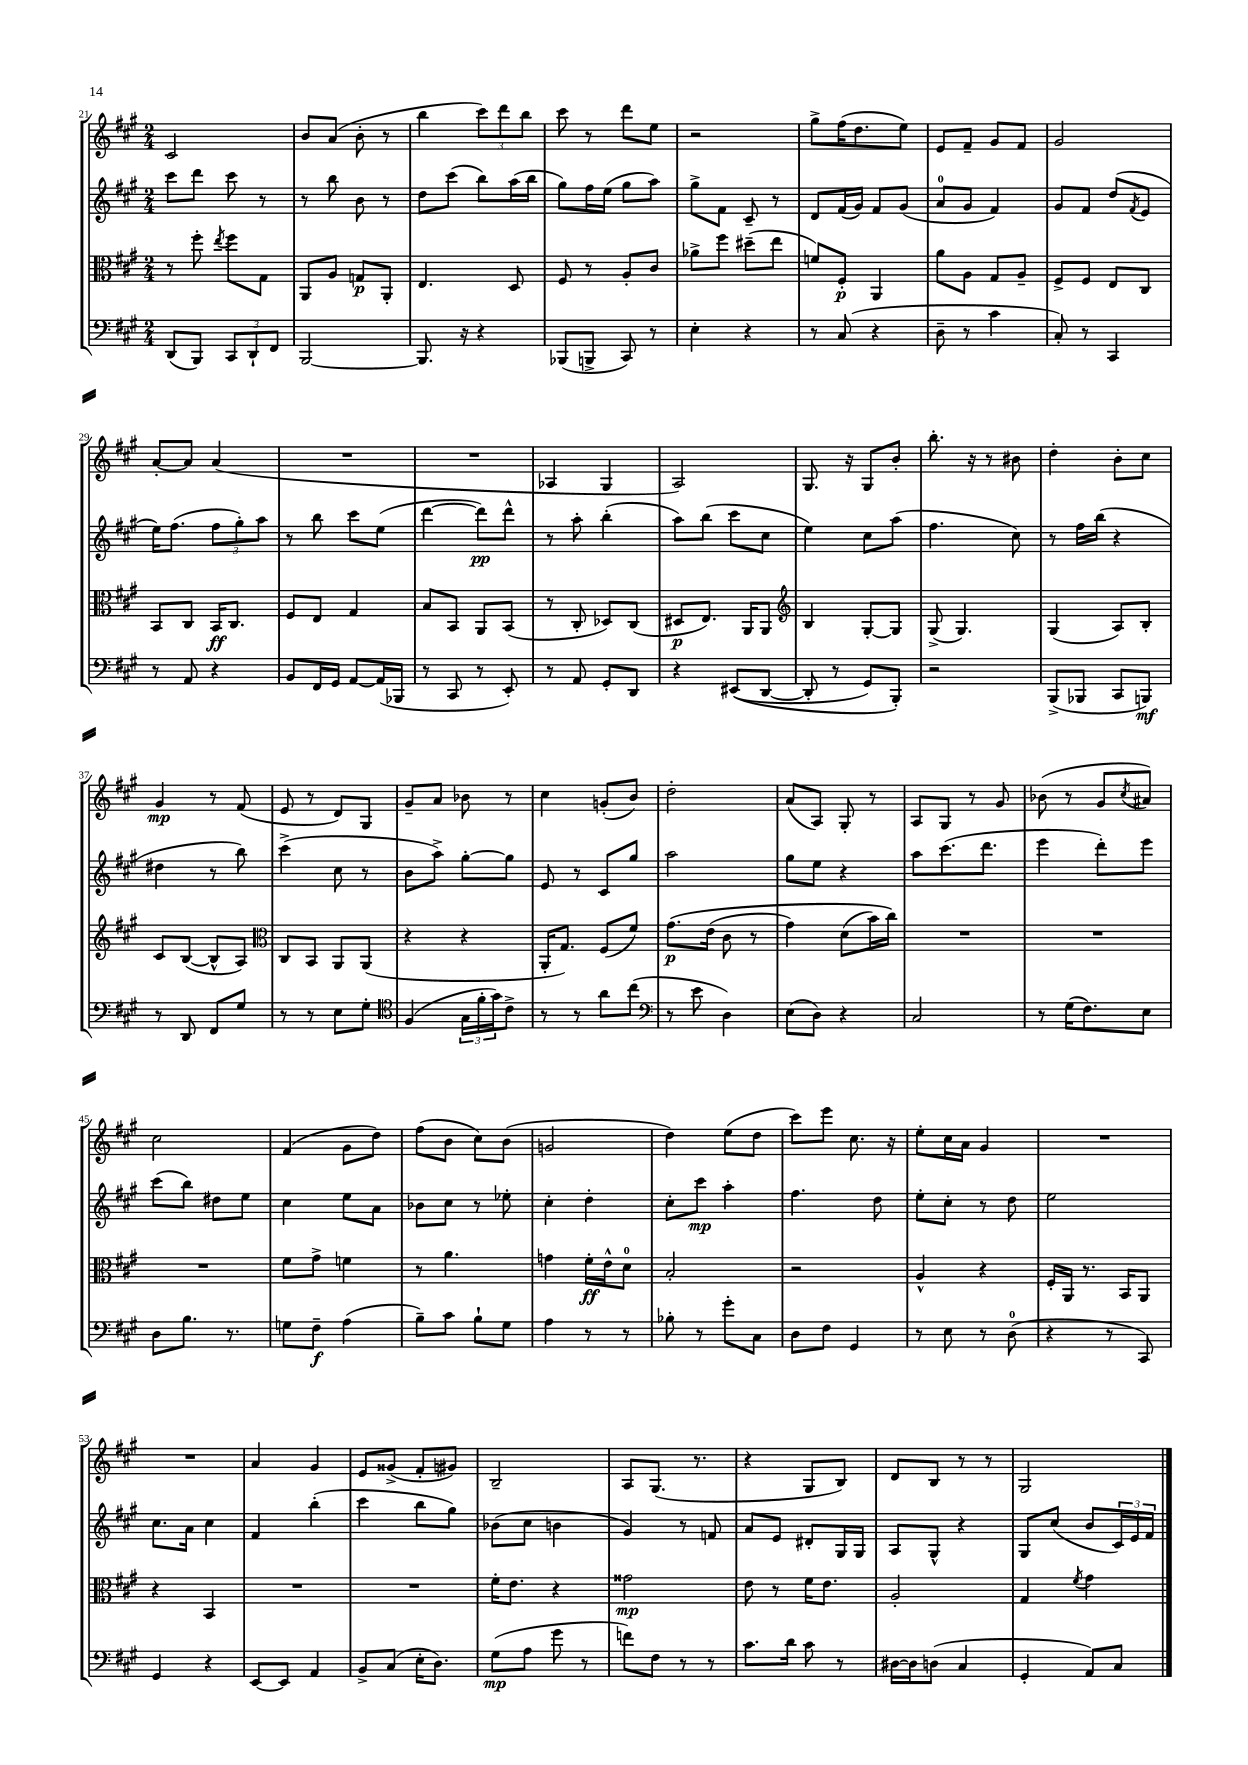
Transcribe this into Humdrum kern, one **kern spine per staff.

**kern	**dynam	**kern	**dynam	**kern	**dynam	**kern	**dynam
*part4	*part4	*part3	*part3	*part2	*part2	*part1	*part1
*staff4	*staff4	*staff3	*staff3	*staff2	*staff2	*staff1	*staff1
*clefF4	*	*clefC3	*	*clefG2	*	*clefG2	*
*k[f#c#g#]	*	*k[f#c#g#]	*	*k[f#c#g#]	*	*k[f#c#g#]	*
*M2/4	*	*M2/4	*	*M2/4	*	*M2/4	*
=21	=21	=21	=21	=21	=21	=21	=21
(8DD/L	.	8r	.	8ccc#\L	.	2c#/	.
8BBB/J)	.	8ff#'\	.	8ddd\J	.	.	.
.	.	8qee/	.	.	.	.	.
12CC#/L	.	8ff#\L	.	8ccc#\	.	.	.
12DD`/	.	.	.	.	.	.	.
.	.	8G#\J	.	8r	.	.	.
12FF#/J	.	.	.	.	.	.	.
=22	=22	=22	=22	=22	=22	=22	=22
[2BBB/	.	8AA/L	.	8r	.	8b/L	.
.	.	8A/J	.	8bb\	.	(8a/J	.
.	.	8Gn/L	p	8b\	.	8b'\	.
.	.	8AA'/J	.	8r	.	8r	.
=23	=23	=23	=23	=23	=23	=23	=23
8.BBB/]	.	4.E/	.	8dd\L	.	4bb\	.
.	.	.	.	(8ccc#\J	.	.	.
16r	.	.	.	.	.	.	.
4r	.	.	.	8bb\L)	.	12ccc#\L)	.
.	.	.	.	.	.	12ddd\	.
.	.	8D/	.	(16aa\L	.	.	.
.	.	.	.	.	.	12bb\J	.
.	.	.	.	16bb\JJ	.	.	.
=24	=24	=24	=24	=24	=24	=24	=24
(8BBB-X/L	.	8F#/	.	8gg#\L)	.	8ccc#\	.
8BBBn^/J	.	8r	.	16ff#\L	.	8r	.
.	.	.	.	(16ee\JJ	.	.	.
8CC#/)	.	8A'/L	.	8gg#\L	.	8ddd\L	.
8r	.	8c#/J	.	8aa\J)	.	8ee\J	.
=25	=25	=25	=25	=25	=25	=25	=25
4E'\	.	8a-X^\L	.	8gg#^\L	.	2r	.
.	.	8ff#\J	.	8f#\J	.	.	.
4r	.	(8dd#X~\L	.	8c#~/	.	.	.
.	.	8ee\J	.	8r	.	.	.
=26	=26	=26	=26	=26	=26	=26	=26
8r	.	8fn/L)	.	8d/L	.	8gg#^\L	.
(8C#/	.	8F#'/J	p	(16f#/L	.	(16ff#\K	.
.	.	.	.	16g#/JJ)	.	8.dd\	.
4r	.	4AA/	.	8f#/L	.	.	.
.	.	.	.	(8g#/J	.	8ee\J)	.
=27	=27	=27	=27	=27	=27	=27	=27
8D~\	.	8a\L	.	8a/L	.	8e/L	.
8r	.	8A\J	.	8g#/J	.	8f#~/J	.
4c#\	.	8G#/L	.	4f#/)	.	8g#/L	.
.	.	8A~/J	.	.	.	8f#/J	.
=28	=28	=28	=28	=28	=28	=28	=28
8C#'/)	.	8F#^/L	.	8g#/L	.	2g#/	.
8r	.	8F#/J	.	8f#/J	.	.	.
4CC#/	.	8E/L	.	(8dd/L	.	.	.
.	.	.	.	8qf#/	.	.	.
.	.	8C#/J	.	8e/J	.	.	.
!!LO:LB:g=z
=29	=29	=29	=29	=29	=29	=29	=29
8r	.	8BB/L	.	16ee\KL)	.	[8a'/L	.
.	.	.	.	(8.ff#\J	.	.	.
8AA/	.	8C#/J	.	.	.	8a/J]	.
4r	.	16BB/KL	ff	12ff#\L	.	(4a/	.
.	.	8.C#/J	.	.	.	.	.
.	.	.	.	12gg#'\)	.	.	.
.	.	.	.	12aa\J	.	.	.
=30	=30	=30	=30	=30	=30	=30	=30
8BB/L	.	8F#/L	.	8r	.	2r	.
16FF#/L	.	8E/J	.	8bb\	.	.	.
16GG#/JJ	.	.	.	.	.	.	.
[8AA/L	.	4G#/	.	8ccc#\L	.	.	.
(16AA/L]	.	.	.	(8ee\J	.	.	.
16BBB-X/JJ	.	.	.	.	.	.	.
=31	=31	=31	=31	=31	=31	=31	=31
8r	.	8B/L	.	[4ddd\	.	2r	.
8CC#/	.	8BB/J	.	.	.	.	.
8r	.	8AA/L	.	8ddd\L])	pp	.	.
8EE'/)	.	(8BB/J	.	8ddd^^\J	.	.	.
=32	=32	=32	=32	=32	=32	=32	=32
8r	.	8r	.	8r	.	4A-X/	.
8AA/	.	8C#'/	.	8aa'\	.	.	.
8GG#'/L	.	8D-X/L)	.	(4bb'\	.	4G#/	.
8DD/J	.	(8C#/J	.	.	.	.	.
=33	=33	=33	=33	=33	=33	=33	=33
4r	.	8D#X/L	p	8aa\L)	.	2A/)	.
.	.	8.E/J)	.	(8bb\J	.	.	.
((8EE#X/L	.	.	.	8ccc#\L	.	.	.
.	.	16AA/KL	.	.	.	.	.
[8DD/J	.	8AA/J	.	8cc#\J	.	.	.
=34	=34	=34	=34	=34	=34	=34	=34
*	*	*clefG2	*	*	*	*	*
8DD'/]	.	4B/	.	4ee\)	.	8.G#/	.
8r	.	.	.	.	.	.	.
.	.	.	.	.	.	16r	.
8GG#/L)	.	[8G#'/L	.	8cc#\L	.	8G#/L	.
8BBB'/J)	.	8G#/J]	.	(8aa\J	.	8b'/J	.
=35	=35	=35	=35	=35	=35	=35	=35
2r	.	(8G#^/	.	4.ff#\	.	8.bb'\	.
.	.	4.G#/)	.	.	.	.	.
.	.	.	.	.	.	16r	.
.	.	.	.	.	.	8r	.
.	.	.	.	8cc#\)	.	8b#X\	.
=36	=36	=36	=36	=36	=36	=36	=36
(8BBB^/L	.	(4G#/	.	8r	.	4dd'\	.
8BBB-X/J	.	.	.	16ff#\LL	.	.	.
.	.	.	.	(16bb\JJ	.	.	.
8CC#/L	.	8A/L)	.	4r	.	8b'\L	.
8BBBn/J)	mf	8B'/J	.	.	.	8cc#\J	.
!!LO:LB:g=z
=37	=37	=37	=37	=37	=37	=37	=37
8r	.	8c#/L	.	4dd#X\	.	4g#/	mp
8DD/	.	([8B/J	.	.	.	.	.
8FF#/L	.	8B^^/L]	.	8r	.	8r	.
8G#/J	.	8A/J)	.	8bb\)	.	(8f#/	.
=38	=38	=38	=38	=38	=38	=38	=38
*	*	*clefC3	*	*	*	*	*
8r	.	8C#/L	.	(4ccc#^\	.	8e/	.
8r	.	8BB/J	.	.	.	8r	.
8E\L	.	8AA/L	.	8cc#\	.	8d/L)	.
8G#'\J	.	(8AA/J	.	8r	.	8G#/J	.
=39	=39	=39	=39	=39	=39	=39	=39
*clefC4	*	*	*	*	*	*	*
(4F#/	.	4r	.	8b\L	.	8g#~/L	.
.	.	.	.	8aa^\J)	.	8a/J	.
24G#\LL	.	4r	.	[8gg#'\L	.	8b-X\	.
24f#'\	.	.	.	.	.	.	.
24g#\J)	.	.	.	.	.	.	.
8c#^\J	.	.	.	8gg#\J]	.	8r	.
=40	=40	=40	=40	=40	=40	=40	=40
8r	.	16AA'/KL	.	8e/	.	4cc#\	.
.	.	8.G#/J)	.	.	.	.	.
8r	.	.	.	8r	.	.	.
8a\L	.	(8F#/L	.	8c#/L	.	(8gn'/L	.
(8cc#\J	.	8f#/J)	.	8gg#/J	.	8b/J)	.
=41	=41	=41	=41	=41	=41	=41	=41
*clefF4	*	*	*	*	*	*	*
8r	.	(8.g#\L	p	2aa\	.	2dd'\	.
8e\	.	.	.	.	.	.	.
.	.	(16e\Jk	.	.	.	.	.
4D\)	.	8c#\	.	.	.	.	.
.	.	8r	.	.	.	.	.
=42	=42	=42	=42	=42	=42	=42	=42
(8E\L	.	4g#\)	.	8gg#\L	.	(8a/L	.
8D\J)	.	.	.	8ee\J	.	8A/J)	.
4r	.	(8d\L	.	4r	.	8G#'/	.
.	.	16b\L)	.	.	.	8r	.
.	.	16cc#\JJ)	.	.	.	.	.
=43	=43	=43	=43	=43	=43	=43	=43
2C#/	.	2r	.	8aa\L	.	8A/L	.
.	.	.	.	(8.ccc#\	.	8G#/J	.
.	.	.	.	.	.	8r	.
.	.	.	.	8.ddd\J	.	.	.
.	.	.	.	.	.	8g#/	.
=44	=44	=44	=44	=44	=44	=44	=44
8r	.	2r	.	4eee\	.	(8b-X\	.
(16G#\KL	.	.	.	.	.	8r	.
8.F#\)	.	.	.	.	.	.	.
.	.	.	.	8ddd'\L)	.	8g#/L	.
.	.	.	.	.	.	8qcc#/	.
8E\J	.	.	.	8eee\J	.	8a#X/J)	.
!!LO:LB:g=z
=45	=45	=45	=45	=45	=45	=45	=45
8D\L	.	2r	.	(8ccc#\L	.	2cc#\	.
8.B\J	.	.	.	8bb\J)	.	.	.
.	.	.	.	8dd#X\L	.	.	.
8.r	.	.	.	.	.	.	.
.	.	.	.	8ee\J	.	.	.
=46	=46	=46	=46	=46	=46	=46	=46
8Gn\L	.	8f#\L	.	4cc#\	.	(4f#/	.
8F#~\J	f	8g#^\J	.	.	.	.	.
(4A\	.	4fn\	.	8ee\L	.	8g#\L	.
.	.	.	.	8a\J	.	8dd\J)	.
=47	=47	=47	=47	=47	=47	=47	=47
8B~\L)	.	8r	.	8b-X\L	.	(8ff#\L	.
8c#\J	.	4.a\	.	8cc#\J	.	8b\J	.
8B`\L	.	.	.	8r	.	8cc#\L)	.
8G#\J	.	.	.	8ee-X'\	.	(8b\J	.
=48	=48	=48	=48	=48	=48	=48	=48
4A\	.	4gn\	.	4cc#'\	.	2gn/	.
8r	.	16f#'\LL	ff	4dd'\	.	.	.
.	.	16e^^\J	.	.	.	.	.
8r	.	8d\J	.	.	.	.	.
=49	=49	=49	=49	=49	=49	=49	=49
8B-X'\	.	2B'/	.	8cc#'\L	.	4dd\)	.
8r	.	.	.	8ccc#\J	mp	.	.
8g#'\L	.	.	.	4aa'\	.	(8ee\L	.
8C#\J	.	.	.	.	.	8dd\J	.
=50	=50	=50	=50	=50	=50	=50	=50
8D\L	.	2r	.	4.ff#\	.	8ccc#\L)	.
8F#\J	.	.	.	.	.	8eee\J	.
4GG#/	.	.	.	.	.	8.cc#\	.
.	.	.	.	8dd\	.	.	.
.	.	.	.	.	.	16r	.
=51	=51	=51	=51	=51	=51	=51	=51
8r	.	4A^^/	.	8ee'\L	.	8ee'\L	.
8E\	.	.	.	8cc#'\J	.	16cc#\L	.
.	.	.	.	.	.	16a\JJ	.
8r	.	4r	.	8r	.	4g#/	.
(8D\	.	.	.	8dd\	.	.	.
=52	=52	=52	=52	=52	=52	=52	=52
4r	.	16F#'/LL	.	2ee\	.	2r	.
.	.	16AA/JJ	.	.	.	.	.
.	.	8.r	.	.	.	.	.
8r	.	.	.	.	.	.	.
.	.	16BB/KL	.	.	.	.	.
8CC#/)	.	8AA/J	.	.	.	.	.
!!LO:LB:g=z
=53	=53	=53	=53	=53	=53	=53	=53
4GG#/	.	4r	.	8.cc#\L	.	2r	.
.	.	.	.	16a\Jk	.	.	.
4r	.	4BB/	.	4cc#\	.	.	.
=54	=54	=54	=54	=54	=54	=54	=54
[8EE/L	.	2r	.	4f#/	.	4a/	.
8EE/J]	.	.	.	.	.	.	.
4AA/	.	.	.	(4bb'\	.	4g#/	.
=55	=55	=55	=55	=55	=55	=55	=55
8BB^/L	.	2r	.	4ccc#\	.	8e/L	.
(8C#/J	.	.	.	.	.	(8g##X^/J	.
16E'\KL	.	.	.	8bb\L	.	8f#'/L	.
8.D\J)	.	.	.	.	.	.	.
.	.	.	.	8gg#\J)	.	8g#X/J)	.
=56	=56	=56	=56	=56	=56	=56	=56
(8G#\L	mp	16f#'\KL	.	(8b-X\L	.	2B~/	.
.	.	8.e\J	.	.	.	.	.
8A\J	.	.	.	8cc#\J	.	.	.
8g#\	.	4r	.	4bn\	.	.	.
8r	.	.	.	.	.	.	.
=57	=57	=57	=57	=57	=57	=57	=57
8fn\L)	.	2g##X\	mp	4g#/)	.	8A/L	.
8F#\J	.	.	.	.	.	(8.G#/J	.
8r	.	.	.	8r	.	.	.
.	.	.	.	.	.	8.r	.
8r	.	.	.	8fn/	.	.	.
=58	=58	=58	=58	=58	=58	=58	=58
8.c#\L	.	8e\	.	8a/L	.	4r	.
.	.	8r	.	8e/J	.	.	.
16d\Jk	.	.	.	.	.	.	.
8c#\	.	16f#\KL	.	8d#X'/L	.	8G#/L	.
.	.	8.e\J	.	.	.	.	.
8r	.	.	.	16G#/L	.	8B/J)	.
.	.	.	.	16G#/JJ	.	.	.
=59	=59	=59	=59	=59	=59	=59	=59
[16D#X\LL	.	2A'/	.	8A/L	.	8d/L	.
16D#\J]	.	.	.	.	.	.	.
(8Dn\J	.	.	.	8G#^^/J	.	8B/J	.
4C#/	.	.	.	4r	.	8r	.
.	.	.	.	.	.	8r	.
=60	=60	=60	=60	=60	=60	=60	=60
4GG#'/	.	4G#/	.	8G#/L	.	2G#/	.
.	.	.	.	(8cc#/J	.	.	.
.	.	8qf#/	.	.	.	.	.
8AA/L)	.	4g#\	.	8b/L	.	.	.
8C#/J	.	.	.	24c#/L)	.	.	.
.	.	.	.	24e/	.	.	.
.	.	.	.	24f#/JJ	.	.	.
==	==	==	==	==	==	==	==
*-	*-	*-	*-	*-	*-	*-	*-
